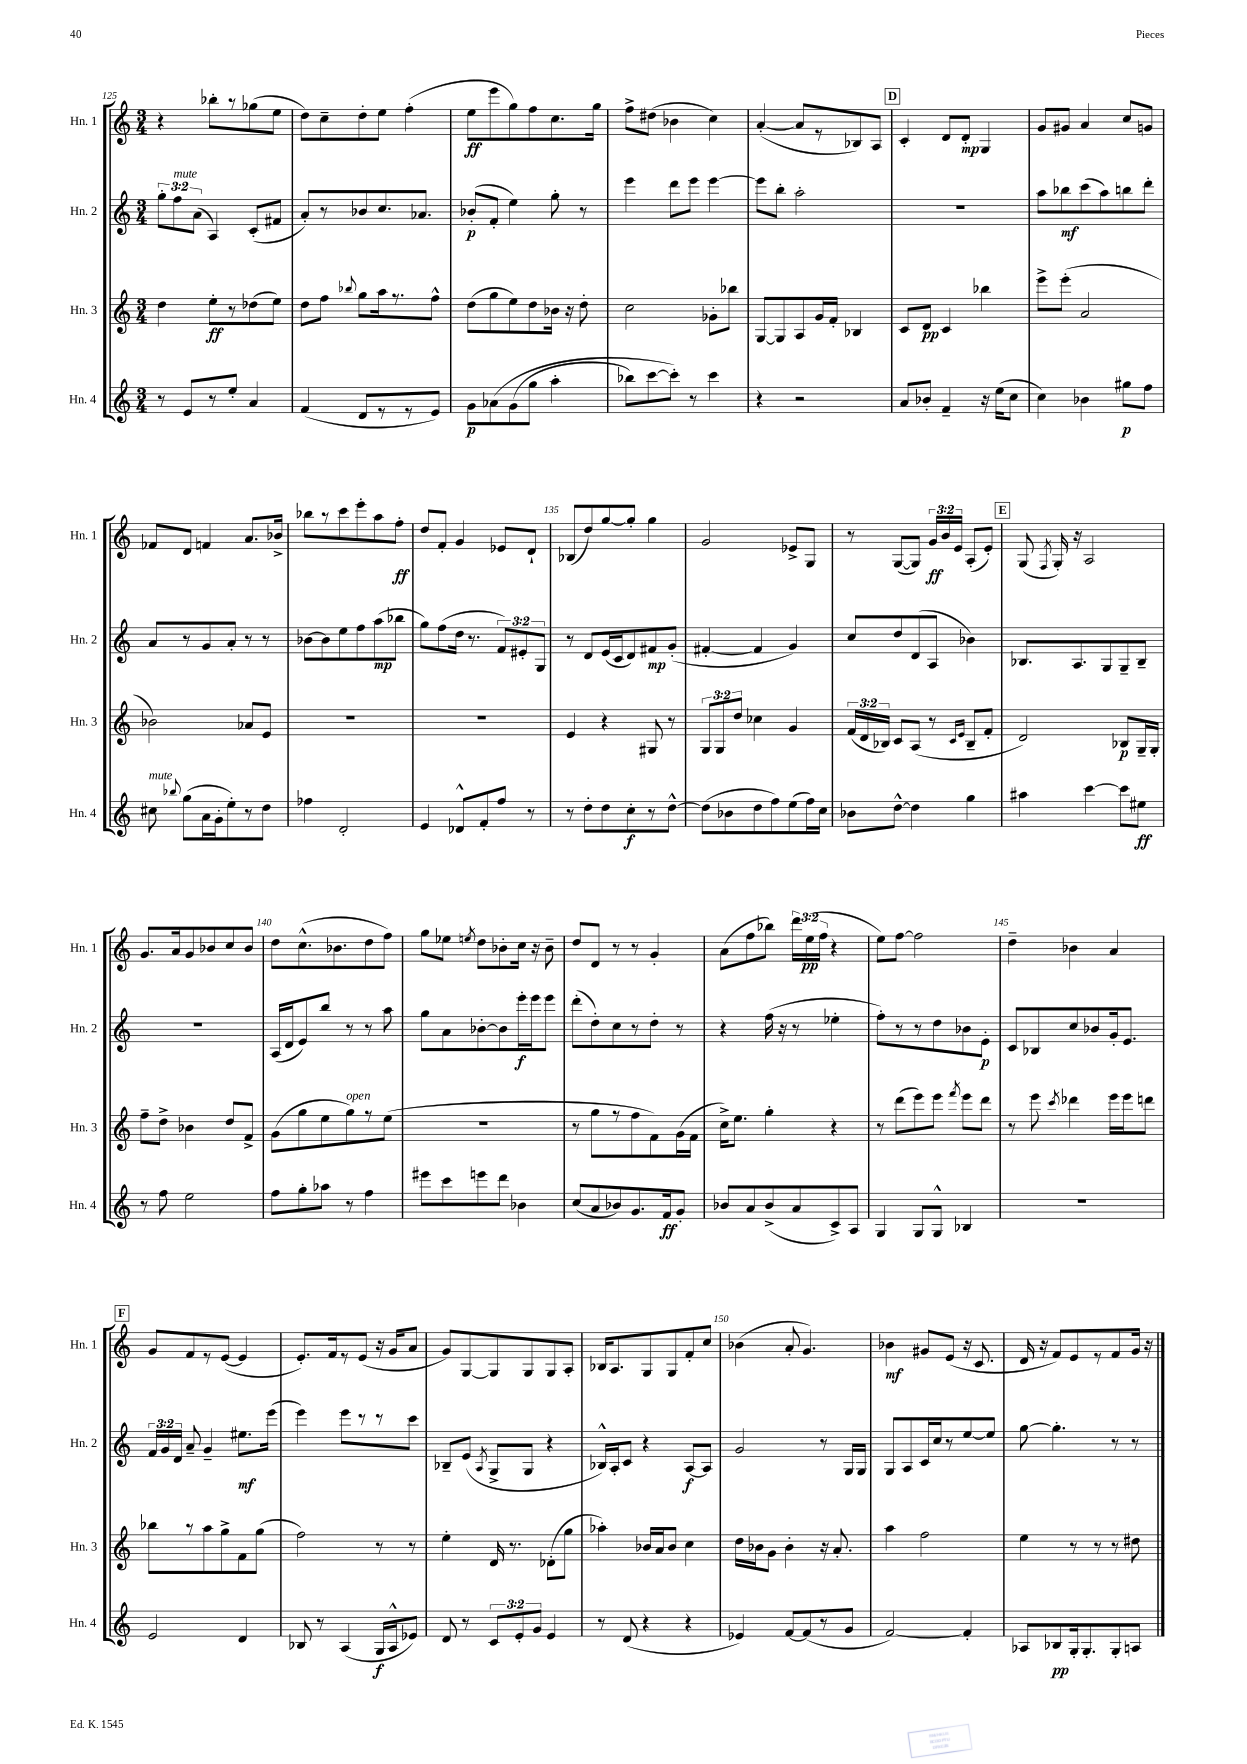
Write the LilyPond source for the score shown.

<<
\new StaffGroup <<
\new Staff = "s0" \with { instrumentName = "Hn. 1" shortInstrumentName = "Hn. 1" } {
    \clef treble \key c \major \numericTimeSignature \time 3/4 \override Staff.TupletNumber.text = #tuplet-number::calc-fraction-text
    \autoBeamOff r4 bes''8[-. r8 ges''8( e''8] |
    d''8[) c''8-- d''8-. e''8] f''4-.( |
    e''8[\ff e'''8 g''8) f''8 c''8. g''16] |
    f''8[-> dis''8]( bes'4 c''4) |
    a'4~-.( a'8[ r8 bes8) a8] |
    \mark \markup { \box "D" } c'4-. d'8[ d'8]-.\mp g4 |
    g'8[ gis'8] a'4 c''8[ g'8] |
    fes'8[ d'8] f'4 a'8.[ bes'16]-> |
    bes''8[ r8 c'''8 e'''8-. a''8 f''8]-.\ff |
    d''8[ f'8]-. g'4 ees'8[ d'8]-! |
    bes8[( d''8) g''8~ g''8]-. g''4 |
    g'2 ees'8[-> g8] |
    r8 g8[~( g8]) \tuplet 3/2 { g'16[\ff b'16 e'16] } a8[-.( e'8]-.) |
    \mark \markup { \box "E" } g8( \acciaccatura { f8 } g16-.) r16 a2 |
    g'8.[ a'16 g'8 bes'8 c''8 bes'8] |
    d''8[ c''8.-^( bes'8. d''8 f''8]) |
    g''8[ ees''8] \acciaccatura { e''8 } d''8[ bes'8-. c''16] r16 bes'8-- |
    d''8[ d'8] r8 r8 g'4-. |
    a'8[( f''8 bes''8]) \tuplet 3/2 { d'''16[ e''16\pp( f''16] } r4 |
    e''8[) f''8]~ f''2 |
    d''4-- bes'4 a'4 |
    \mark \markup { \box "F" } g'8[ f'8 r8 e'8]~( e'4 |
    e'8.[-.) f'16 r8 e'8]( r16 g'16[ a'8] |
    g'8[) g8~ g8 g8 g8 a8]-. |
    bes16[ a8. g8 g8 f'8-. c''8] |
    bes'4( a'8-. g'4.) |
    bes'4\mf gis'8[ e'8]( r16 c'8. |
    d'16 r16 f'8[) e'8 r8 f'8 g'16] r16 \bar "|." |
}
\new Staff = "s1" \with { instrumentName = "Hn. 2" shortInstrumentName = "Hn. 2" } {
    \clef treble \key c \major \numericTimeSignature \time 3/4 \override Staff.TupletNumber.text = #tuplet-number::calc-fraction-text
    \autoBeamOff \tuplet 3/2 { g''8[-. f''8^\markup { \italic "mute" } a'8]( } a4) c'8[-.( fis'8] |
    a'8[-.) r8 bes'8 c''8. aes'8.] |
    bes'8[-.\p( f'8]-. e''4) g''8-. r8 |
    e'''4 d'''8[ e'''8] e'''4~ |
    e'''8[ b''8]-. a''2-. |
    \mark \markup { \box "D" } R2. |
    a''8[ bes''8\mf c'''8( a''8) b''8 d'''8]-. |
    a'8[ r8 g'8 a'8]-. r8 r8 |
    bes'8[~ bes'8 e''8 f''8 a''8\mp( bes''8] |
    g''8[) f''8( d''16] r8. \tuplet 3/2 { f'8[) eis'8-. g8] } |
    r8 d'8[ e'16( c'16 d'8) fis'8\mp g'8]-.( |
    fis'4~-. fis'4 g'4) |
    c''8[ d''8 d'8( a8] bes'4) |
    \mark \markup { \box "E" } bes8.[ a8. g8 g8-- bes8]-- |
    R2. |
    a16[( d'16 e'8) b''8] r8 r8 a''8 |
    g''8[ a'8 bes'8~-. bes'8 e'''16-.\f e'''16 e'''8] |
    d'''8[-.( d''8-.) c''8 r8 d''8]-. r8 |
    r4 f''16( r16 r8 ees''4-. |
    f''8[-.) r8 r8 d''8 bes'8 e'8]-.\p |
    c'8[ bes8 c''8 bes'8 g'16-. e'8.] |
    \mark \markup { \box "F" } \tuplet 3/2 { f'16[ g'16 d'16] } a'8-- g'4-- eis''8.[\mf e'''16]( |
    e'''4) e'''8[ r8 r8 c'''8] |
    bes8[-- e'8]( \acciaccatura { a8 } g8[-> g8] r4 |
    bes16[-^) a16-. c'8] r4 a8[~\f a8] |
    g'2 r8 g16[ g16] |
    g8[ a8 c'16 c''16 r8 e''8~ e''8] |
    g''8~ g''4.-. r8 r8 \bar "|." |
}
\new Staff = "s2" \with { instrumentName = "Hn. 3" shortInstrumentName = "Hn. 3" } {
    \clef treble \key c \major \numericTimeSignature \time 3/4 \override Staff.TupletNumber.text = #tuplet-number::calc-fraction-text
    \autoBeamOff d''4 e''8[-.\ff r8 des''8( e''8]) |
    d''8[ f''8] \appoggiatura { bes''8 } g''8[ a''16 r8. f''8]-^ |
    d''8[( g''8 e''8) d''8 bes'16] r16 d''8-. |
    c''2 ges'8[-. bes''8] |
    g8[~ g8 a8 g'16 f'16]-. bes4 |
    \mark \markup { \box "D" } c'8[ d'8]\pp c'4 bes''4 |
    e'''8[-> e'''8]-.( a'2 |
    bes'2) aes'8[ e'8] |
    R2. |
    R2. |
    e'4 r4 gis8 r8 |
    \tuplet 3/2 { g8[ g8 d''8] } ces''4 g'4 |
    \tuplet 3/2 { f'16[( d'16 bes16]) } c'8[ a8]( r8 \grace { c'16[ e'16] } bes8[-- f'8]-. |
    \mark \markup { \box "E" } d'2) bes8[\p g16-- g16]-. |
    f''8[-- d''8]-> bes'4 d''8[ f'8]-> |
    g'8[( g''8 e''8 g''8^\markup { \italic "open" }) r8 e''8]( |
    R2. |
    r8 g''8[ r8 f''8 f'8) g'16( f'16] |
    c''16[->) e''8.] g''4-. r4 |
    r8 d'''8[( e'''8) e'''8] \acciaccatura { f'''8 } e'''8[ d'''8] |
    r8 e'''8 \acciaccatura { c'''8 } des'''4 e'''16[ e'''16 d'''8] |
    \mark \markup { \box "F" } bes''8[ r8 a''8 g''8-> f'8 g''8]( |
    f''2) r8 r8 |
    e''4-. d'16 r8. des'8[-.( g''8] |
    aes''4-.) bes'16[ a'16 bes'8] c''4 |
    d''16[ bes'16 g'8] bes'4-. r16 a'8.-. |
    a''4 f''2 |
    e''4 r8 r8 r8 dis''8 \bar "|." |
}
\new Staff = "s3" \with { instrumentName = "Hn. 4" shortInstrumentName = "Hn. 4" } {
    \clef treble \key c \major \numericTimeSignature \time 3/4 \override Staff.TupletNumber.text = #tuplet-number::calc-fraction-text
    \autoBeamOff r8 e'8[ r8 e''8]-. a'4 |
    f'4( d'8[ r8 r8 e'8]) |
    g'8[\p aes'8\( g'8( g''8] a''4-. |
    bes''8[) c'''8~ c'''8]-.\) r8 c'''4 |
    r4 r2 |
    \mark \markup { \box "D" } a'8[ bes'8]-. f'4-- r16 e''16[( c''8] |
    c''4) bes'4 gis''8[\p f''8] |
    cis''8^\markup { \italic "mute" } \appoggiatura { bes''8 } g''8[( a'16 g'16-. e''8-.) r8 d''8] |
    fes''4 d'2-. |
    e'4 des'8[-^ f'8-. f''8] r8 |
    r8 d''8[-. d''8 c''8-.\f r8 d''8]~-^ |
    d''8[( bes'8 d''8 f''8) e''8( f''16) c''16] |
    bes'8[ d''8]~-^ d''4 g''4 |
    \mark \markup { \box "E" } ais''4 c'''4~ c'''8[ eis''8]\ff |
    r8 f''8 e''2 |
    f''8[ g''8-. aes''8] r8 f''4 |
    eis'''8[ c'''8 e'''8 d'''8] bes'4 |
    c''8[( a'8 bes'8) g'8. f'16\ff g'8]-. |
    bes'8[ a'8 bes'8->( a'8 c'8->) a8] |
    g4 g8[ g8]-^ bes4 |
    R2. |
    \mark \markup { \box "F" } e'2 d'4 |
    bes8 r8 a4( g16[\f a16-^ ees'8]) |
    d'8 r8 \tuplet 3/2 { c'8[ e'8-. g'8] } e'4 |
    r8 d'8( r4 r4 |
    ees'4) f'8[~ f'8( r8 g'8] |
    f'2~) f'4-. |
    aes8[ bes8\pp g16-. g8.-. g8-. a8] \bar "|." |
}
>>
>>
\layout { \context { \Score currentBarNumber = #125 \override BarNumber.break-visibility = ##(#f #t #t) barNumberVisibility = #(every-nth-bar-number-visible 5) } }
